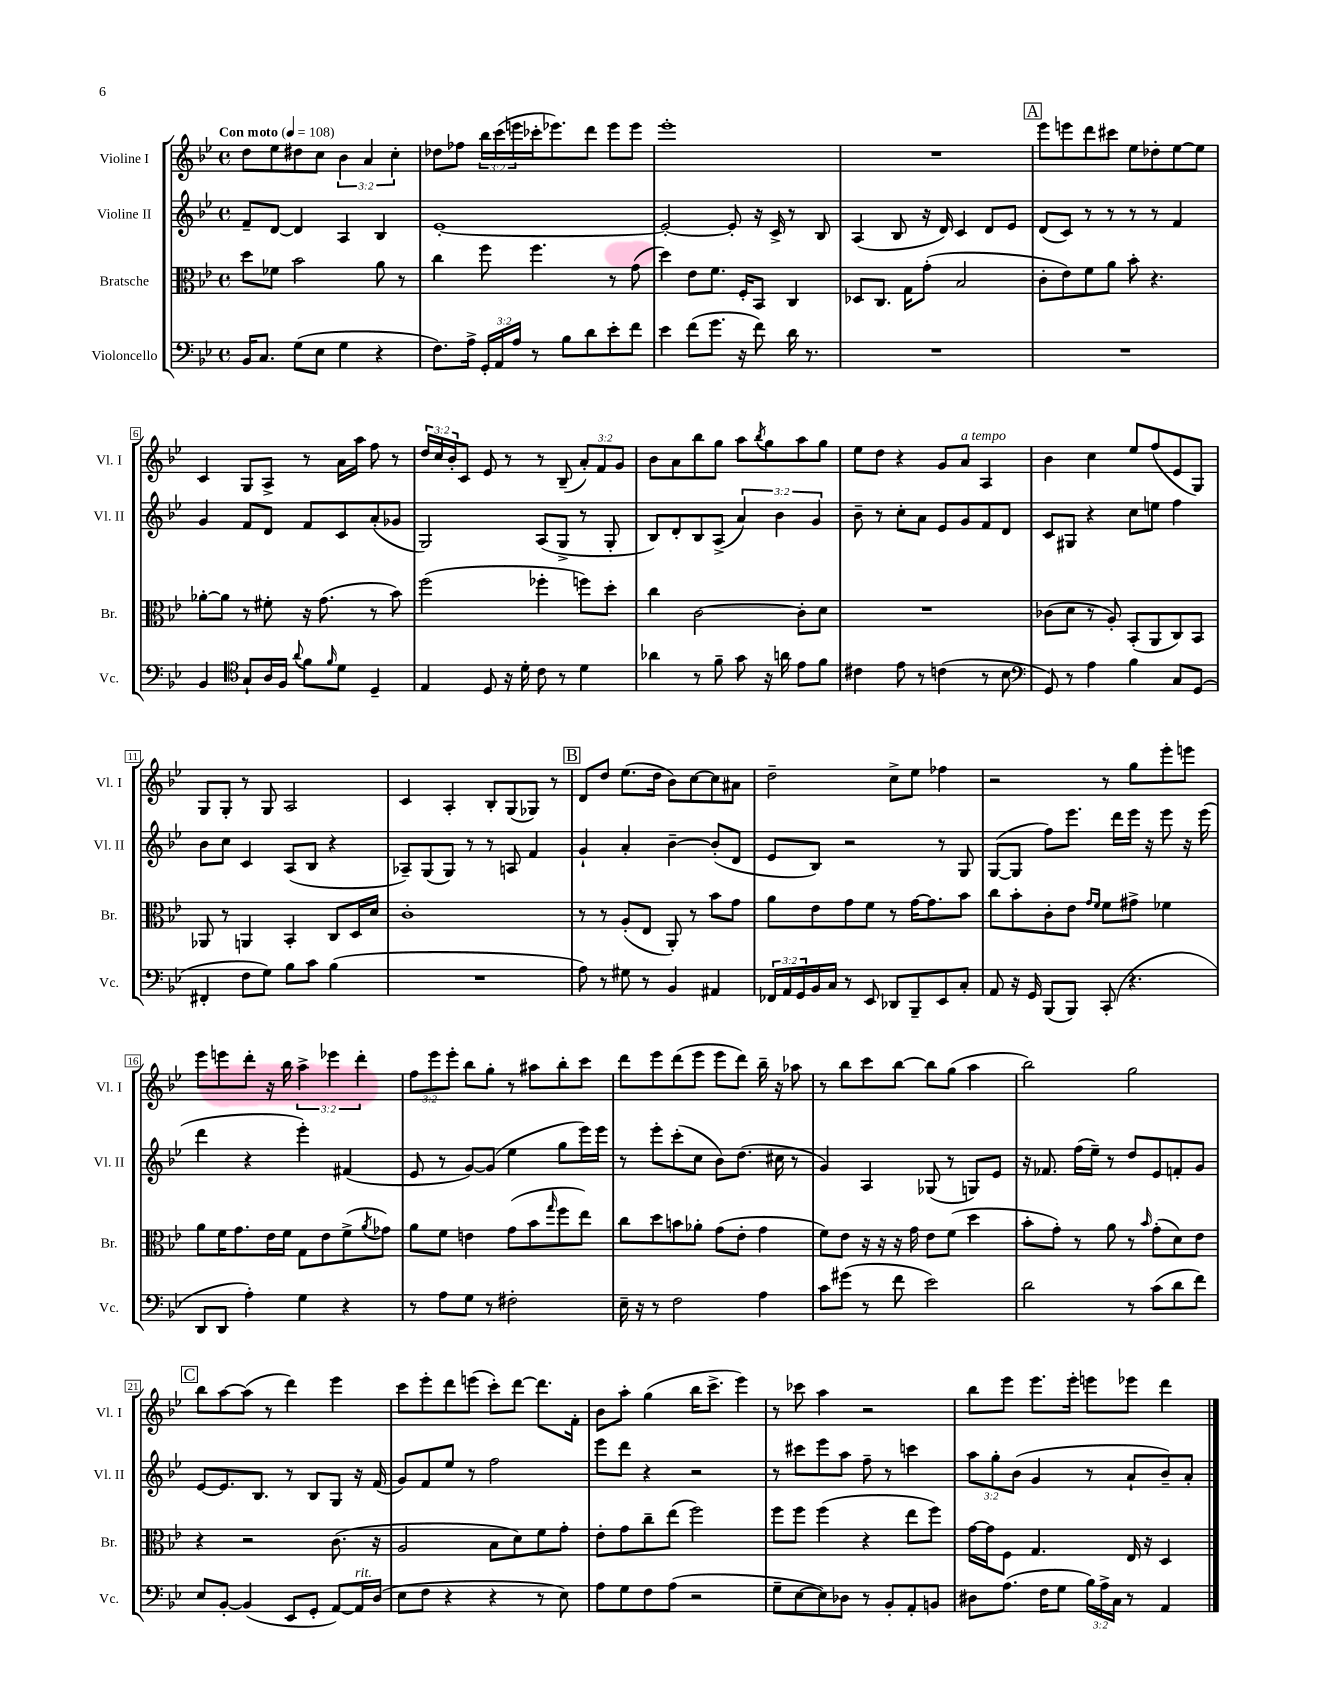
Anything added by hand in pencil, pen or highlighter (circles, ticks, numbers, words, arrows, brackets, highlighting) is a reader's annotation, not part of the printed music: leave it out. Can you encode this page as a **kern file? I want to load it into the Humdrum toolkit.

**kern	**kern	**kern	**kern
*part4	*part3	*part2	*part1
*staff4	*staff3	*staff2	*staff1
*I"Violoncello	*I"Bratsche	*I"Violine II	*I"Violine I
*I'Vc.	*I'Br.	*I'Vl. II	*I'Vl. I
*clefF4	*clefC3	*clefG2	*clefG2
*k[b-e-]	*k[b-e-]	*k[b-e-]	*k[b-e-]
*M4/4	*M4/4	*M4/4	*M4/4
*met(c)	*met(c)	*met(c)	*met(c)
*MM108	*MM108	*MM108	*MM108
=1	=1	=1	=1
!	!	!	!LO:TX:a:B:t=Con moto
16BB-/KL	8dd\L	8f~/L	8dd\L
8.C/J	.	.	.
.	8f-X\J	[8d/J	8ee-\
(8G\L	2b-\	4d/]	8dd#X\
8E-\J	.	.	8cc\J
4G\	.	4A/	6b-\
.	.	.	6a/
4r	8a\	4B-/	.
.	.	.	6cc'\
.	8r	.	.
=2	=2	=2	=2
8.F\L)	4cc\	[1e-'	8dd-X\L
.	.	.	8ff-X\J
16A^\Jk	.	.	.
24GG'/LL	8ff\	.	24bb-\LL
24AA/	.	.	(24ccc\
24A/JJ	.	.	24eeen\
8r	4.ff\	.	16ccc-X'\J
.	.	.	8.eee-X\)
8B-\L	.	.	.
8d\	.	.	8ddd\J
8e-'\	8r	.	8eee-\L
8f\J	(8g\	.	8eee-\J
=3	=3	=3	=3
4e-\	4dd\)	2e-'/_	1eee-'
(8f\L	8e-\L	.	.
8.g\J	8.f\J	.	.
.	.	8e-'/]	.
16r	16F'/KL	.	.
8f\)	8BB-/J	16r	.
.	.	16c^/	.
16d\	4C/	8r	.
8.r	.	.	.
.	.	8B-/	.
=4	=4	=4	=4
1r	8D-X/L	(4A/	1r
.	8.C/J	.	.
.	.	8B-/	.
.	16G\KL	.	.
.	(8g'\J	16r	.
.	.	16d/)	.
.	2B-/	4c/	.
.	.	8d/L	.
.	.	8e-/J	.
!!LO:REH:place=s1:t=A
=5	=5	=5	=5
1r	8c'\L	(8d/L	8eee-\L
.	8e-\)	8c/J)	8eeen\
.	8f\	8r	8ddd\
.	8a\J	8r	8ccc#X\J
.	8b-'\	8r	8ee-\L
.	4.r	8r	8dd-X'\
.	.	4f/	[8ee-\
.	.	.	8ee-\J]
!!LO:LB:g=z
=6	=6	=6	=6
4BB-/	[8a-X'\L	4g/	4c/
.	8a-\J]	.	.
*clefC4	*	*	*
8G`/L	8r	8f/L	8G/L
16A/L	8f#X'\	8d/J	8A^/J
16F/JJ	.	.	.
8qqa/	.	.	.
8f\L	16r	8f/L	8r
.	(8.g\	.	.
16qqf/	.	.	.
8d\J	.	8c/	16a\LL
.	.	.	16aa\JJ
4D~/	8r	(8a'/	8ff\
.	8b-\)	8g-X/J	8r
=7	=7	=7	=7
4E-/	(2ff\	2G/)	24dd/LL
.	.	.	24cc/
.	.	.	24b-'/J
.	.	.	8c/J
8D/	.	.	8e-/
16r	.	.	8r
16d'\	.	.	.
8c\	4ff-X'\	(8A/L	8r
8r	.	8G^/J	(8B-~/
4d\	8ffn\L)	8r	12a'/L)
.	.	.	12f/
.	8dd'\J	8G'/	.
.	.	.	12g/J
=8	=8	=8	=8
4a-X\	4cc\	8B-/L)	8b-\L
.	.	8d'/	8a\
8r	[2c\	8B-/	8bb-\
8f~\	.	(8A^/J	8gg\J
8g\	.	6a/)	8aa\L
.	.	.	8qbb-/
16r	.	.	8gg\
.	.	6b-\	.
16an\	.	.	.
8e-\L	8c'\L]	.	8aa\
.	.	6g/	.
8f\J	8d\J	.	8gg\J
=9	=9	=9	=9
4c#X\	1r	8b-~\	8ee-\L
.	.	8r	8dd\J
8e-\	.	8cc'\L	4r
8r	.	8a\J	.
(4cn\	.	8e-/L	8g/L
!	!	!	!LO:TX:a:i:t=a tempo
.	.	8g/	8a/J
8r	.	8f/	4A/
8B-\	.	8d/J	.
=10	=10	=10	=10
*clefF4	*	*	*
8GG/)	(8c-X\L	8c/L	4b-\
8r	8d\J	8G#X/J	.
4A\	8r	4r	4cc\
.	8A'/)	.	.
4B-\	(8BB-'/L	8cc\L	8ee-/L
.	8AA/	8een\J	(8ff/
8C/L	8C/)	4ff\	8e-/
(8GG/J	8BB-/J	.	8G/J)
!!LO:LB:g=z
=11	=11	=11	=11
4FF#X'/	8AA-X/	8b-\L	8G/L
.	8r	8cc\J	8G'/J
8F\L	4AAn/	4c/	8r
8G\J)	.	.	8G/
8B-\L	4BB-'/	(8A/L	2A/
8c\J	.	8B-/J	.
(4B-\	8C/L	4r	.
.	16D/L	.	.
.	16d/JJ	.	.
=12	=12	=12	=12
1r	1c'	8A-X~/L)	4c/
.	.	(8G/	.
.	.	8G/J)	4A'/
.	.	8r	.
.	.	8r	8B-'/L
.	.	8An/	(8G/
.	.	4f/	8G-X/J)
.	.	.	8r
!!LO:REH:place=s1:t=B
=13	=13	=13	=13
8A\)	8r	4g`/	8d/L
8r	8r	.	8dd/J
8G#X\	(8A'/L	4a'/	(8.ee-\L
8r	8E-/J	.	.
.	.	.	16dd\Jk
4BB-/	8AA'/)	[4b-~\	8b-\L)
.	8r	.	[8cc\
4AA#X/	8b-\L	(8b-'/L]	8cc\]
.	8g\J	8d/J	8a#X\J
=14	=14	=14	=14
24FF-X/LL	8a\L	8e-/L	2dd~\
24AA/	.	.	.
24GG/	.	.	.
16BB-/	8e-\	8B-/J)	.
16C/JJ	.	.	.
8r	8g\	2r	.
8EE-/	8f\J	.	.
8DD-X/L	8r	.	8cc^\L
8BBB-~/	[16g\KL	.	8ee-\J
.	8.g\]	.	.
8EE-/	.	8r	4ff-X\
8C'/J	8b-\J	8G/	.
=15	=15	=15	=15
8AA/	8cc\L	([8G/L	2r
16r	8b-'\	8G/J]	.
16GG/	.	.	.
(8BBB-/L	8c'\	8ff\L)	.
8BBB-/J)	8e-\J	8.eee-\J	.
.	16qqg/LL	.	.
.	16qqf/JJ	.	.
(8CC'/	8f\L	.	8r
.	.	16ddd\LL	.
4.r	8g#X^\J	16eee-\JJ	8gg\L
.	.	16r	.
.	4f-X\	8eee-\	8eee-'\
.	.	16r	8eeen\J
.	.	(16eee-\	.
!!LO:LB:g=z
=16	=16	=16	=16
8DD/L	8a\L	4ddd\	8eee-\L
8DD/J	16f\K	.	8eeen\
.	8.g\	.	.
4A'\)	.	4r	8ddd'\J
.	16e-\L	.	16r
.	16f\JJ	.	16bb-\
4G\	8G\L	4eee-'\)	6aa^\
.	8e-\	.	.
.	.	.	6eee-X\
4r	(8f^\	(4f#X/	.
.	.	.	6ddd'\
.	8qa/	.	.
.	8g-X\J)	.	.
=17	=17	=17	=17
8r	8a\L	8e-/	12ff\L
.	.	.	12eee-\
8A\L	8f\J	8r	.
.	.	.	12eee-'\J
8G\J	4en\	[8g/L)	8bb-\L
8r	.	(8g/J]	8gg'\J
2F#X'\	(8g\L	4ee-\	8r
.	8b-\	.	8aa#X\L
.	16qqgg/	.	.
.	8ff\	8gg\L	8bb-'\
.	8ee-\J)	16eee-\L)	8ccc\J
.	.	16eee-\JJ	.
=18	=18	=18	=18
16E-~\	8cc\L	8r	8ddd\L
16r	.	.	.
8r	8dd\	8eee-'\L	8eee-\
2F\	8bn\	(8ccc'\	(8ddd\
.	8a-X'\J	8cc\J	8eee-\J
.	(8g\L	8b-\L)	8eee-\L
.	8e-'\J	(8.dd\J	8ddd\J)
4A\	4g\	.	16bb-~\
.	.	16cc#X\	16r
.	.	8r	8aa-X\
=19	=19	=19	=19
8c\L	8f\L)	4g/)	8r
(8g#X\J	8e-\J	.	8bb-\L
8r	16r	4A/	8ccc\
.	16r	.	.
8f\	16r	.	[8bb-\J
.	16g\	.	.
2e-\)	8e-\L	(8G-X/	8bb-\L]
.	(8f\J	8r	(8gg\J
.	4dd\	8Gn/L)	4aa\
.	.	8e-/J	.
=20	=20	=20	=20
2d\	8b-'\L	16r	2bb-\)
.	.	8.f-X/	.
.	8g'\J)	.	.
.	8r	(16ff\LL	.
.	.	16ee-~\JJ)	.
.	8a\	8r	.
8r	8r	8dd/L	2gg\
.	16qqb-/	.	.
(8c\L	(8g'\L	8e-/	.
8d\	8d\)	8fn'/	.
8f\J)	8e-\J	8g/J	.
!!LO:LB:g=z
!!LO:REH:place=s1:t=C
=21	=21	=21	=21
8E-/L	4r	[8e-/L	8bb-\L
[8BB-'/J	.	8.e-/]	[8aa\
(4BB-/]	2r	.	(8aa\J]
.	.	8.B-/J	.
.	.	.	8r
8EE-/L	.	8r	4ddd\)
8GG'/J	.	8B-/L	.
[8AA/L)	(8.c\	8G/J	4eee-\
!LO:TX:a:i:t=rit.	!	!	!
16AA/L]	.	16r	.
(16D/JJ	16r	(16f/	.
=22	=22	=22	=22
8E-\L	2A/	8g/L)	8ccc\L
8F\J	.	8f/	8eee-'\
4r	.	8ee-/J	8ddd\
.	.	8r	(8eeen\J
4r	8B-\L	2ff\	8ccc'\L)
.	8d\)	.	[8ddd\J
8r	8f\	.	8.ddd\L]
8E-\)	8g'\J	.	.
.	.	.	16f'\Jk
=23	=23	=23	=23
8A\L	8e-'\L	8eee-\L	8b-\L
8G\	8g\	8ddd\J	8aa'\J
8F\	8cc~\	4r	(4gg\
(8A\J	(8ee-\J	.	.
2r	2ff\)	2r	16bb-\KL
.	.	.	8.ccc^\J
.	.	.	4eee-\)
=24	=24	=24	=24
8G~\L	8ff\L	8r	8r
[8E-\	8ff\J	8ccc#X\L	8ccc-X\
8E-\])	(4ff\	8eee-\	4aa\
8D-X\J	.	8aa\J	.
8r	4r	8ff~\	2r
8BB-'/L	.	8r	.
8AA'/	8ee-\L	4cccn\	.
8BBn/J	8ff\J)	.	.
=25	=25	=25	=25
8D#X\L	[16g\LL	12aa\L	8bb-\L
.	16g\J]	.	.
.	.	12gg'\	.
(8.A\J	8F\J	.	8eee-\J
.	.	(12b-\J	.
.	4.G/	4g/	8.eee-\L
16F\KL	.	.	.
8G\J	.	.	.
.	.	.	16eee-'\Jk
24B-\LL)	.	8r	8eeen\L
24A^\	.	.	.
24C\JJ	.	.	.
8r	16E-/	8a`/L	8eee-X\J
.	16r	.	.
4AA/	4D/	8b-~/)	4ddd\
.	.	8a'/J	.
==	==	==	==
*-	*-	*-	*-
